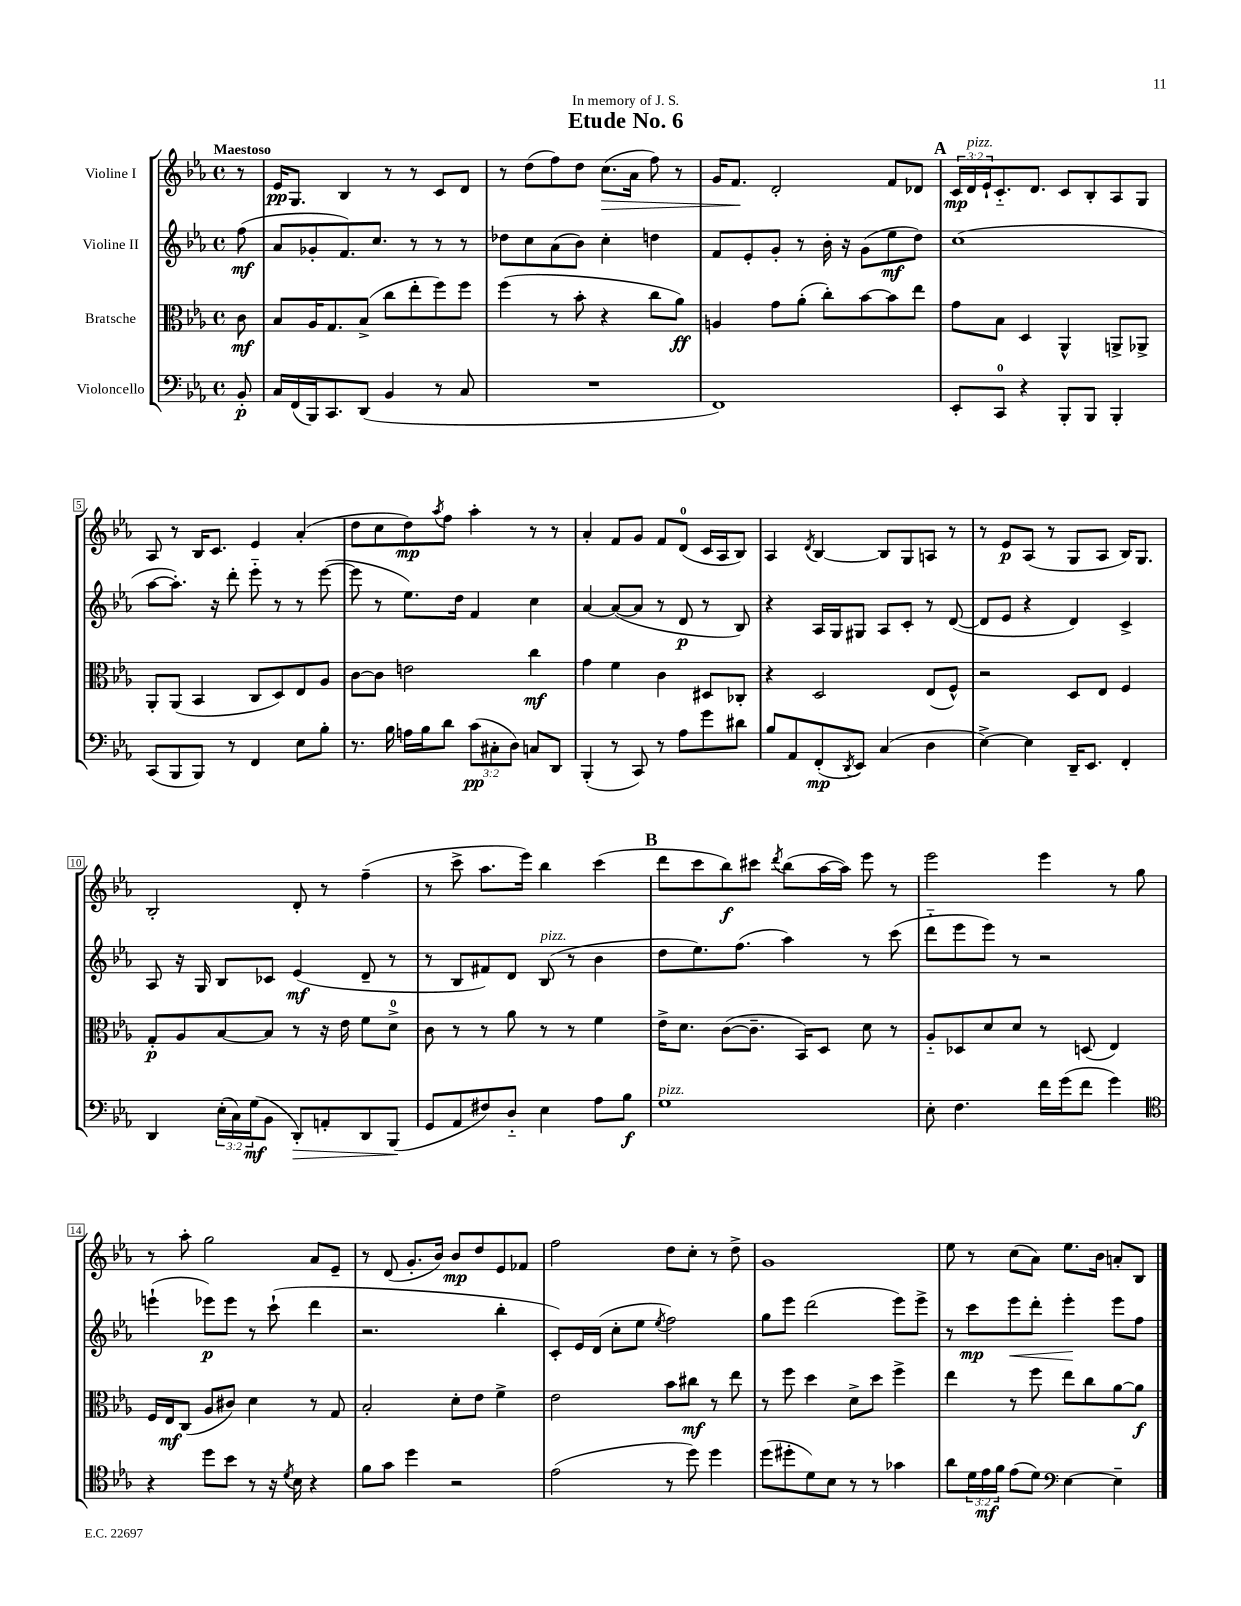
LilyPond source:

\header { title = "Etude No. 6" dedication = "In memory of J. S." }
<<
\new StaffGroup <<
\new Staff = "s0" \with { instrumentName = "Violine I" } {
    \clef treble \key ees \major \defaultTimeSignature \time 4/4 \override Staff.TupletNumber.text = #tuplet-number::calc-fraction-text \partial 8 \tempo "Maestoso"
    r8 |
    ees'16\pp g8. bes4 r8 r8 c'8 d'8 |
    r8 d''8( f''8) d''8 c''8.\>( aes'16 f''8) r8 |
    g'16 f'8.\! d'2-. f'8 des'8 |
    \mark \markup { \bold "A" } \tuplet 3/2 { c'16\mp d'16^\markup { \italic "pizz." } ees'16-! } c'8.-_ d'8. c'8 bes8-. aes8 g8 |
    aes8 r8 bes16 c'8. ees'4 aes'4-.( |
    d''8 c''8 d''8\mp) \acciaccatura { aes''8 } f''8 aes''4-. r8 r8 |
    aes'4-. f'8 g'8 f'8 d'8-0( c'16 aes16 bes8) |
    aes4 \acciaccatura { d'8 } bes4~ bes8 g8 a8 r8 |
    r8 ees'8\p aes8( r8 g8 aes8 bes16) g8. |
    bes2-. d'8-. r8 f''4--( |
    r8 c'''8-> aes''8. ees'''16) bes''4 c'''4( |
    \mark \markup { \bold "B" } d'''8 c'''8 bes''8\f) cis'''8 \acciaccatura { d'''8 } bes''8( aes''16~ aes''16) ees'''8 r8 |
    ees'''2 ees'''4 r8 g''8 |
    r8 aes''8-. g''2 aes'8 ees'8-- |
    r8 d'8( g'8.-. bes'16) bes'8\mp d''8 ees'8 fes'8 |
    f''2 d''8 c''8-. r8 d''8-> |
    g'1 |
    ees''8 r8 c''8( aes'8) ees''8. bes'16 a'8-. bes8 \bar "|." |
}
\new Staff = "s1" \with { instrumentName = "Violine II" } {
    \clef treble \key ees \major \defaultTimeSignature \time 4/4 \partial 8
    f''8\mf( |
    aes'8 ges'8-. f'8.) c''8. r8 r8 r8 |
    des''8 c''8 aes'8( bes'8) c''4-. d''4 |
    f'8 ees'8-. g'8-. r8 bes'16-. r16 g'8( ees''8\mf d''8) |
    \mark \markup { \bold "A" } c''1( |
    aes''8~ aes''8.-.) r16 d'''8-. ees'''8-_ r8 r8 ees'''8~( |
    ees'''8 r8 ees''8.) d''16 f'4 c''4 |
    aes'4~ aes'8~( aes'8 r8 d'8\p r8 bes8) |
    r4 aes16 g16 gis8 aes8 c'8-. r8 d'8~( |
    d'8 ees'8 r4 d'4) c'4-> |
    aes8 r16 g16 bes8 ces'8 ees'4\mf( d'8-- r8 |
    r8 bes8 fis'8) d'8 bes8^\markup { \italic "pizz." }( r8 bes'4 |
    \mark \markup { \bold "B" } d''8 ees''8.) f''8.( aes''4) r8 c'''8( |
    d'''8-_ ees'''8 ees'''8) r8 r2 |
    e'''4-!( ees'''8\p) ees'''8 r8 c'''8-!( d'''4 |
    r2. bes''4-. |
    c'8-.) ees'16 d'16( c''8-. ees''8 \acciaccatura { ees''8 } f''2) |
    g''8 ees'''8 d'''2( ees'''8) ees'''8-> |
    r8 c'''8\mp ees'''8\< d'''8-. ees'''4-.\! ees'''8 f''8 \bar "|." |
}
\new Staff = "s2" \with { instrumentName = "Bratsche" } {
    \clef alto \key ees \major \defaultTimeSignature \time 4/4 \partial 8
    c'8\mf |
    bes8 aes16 g8. bes8->( c''8 ees''8-. f''8) f''8 |
    f''4( r8 bes'8-. r4 c''8 aes'8\ff) |
    a4 g'8 aes'8-.( c''8-.) bes'8~ bes'8 ees''8 |
    \mark \markup { \bold "A" } g'8 bes8 d4 aes,4-^ a,8-> aes,8-> |
    aes,8-. aes,8( bes,4 c8 d8) ees8 aes8 |
    c'8~ c'8 e'2 c''4\mf |
    g'4 f'4 c'4 dis8 ces8-. |
    r4 d2 ees8( f8-^) |
    r2 d8 ees8 f4 |
    g8-.\p aes8 bes8~ bes8 r8 r16 ees'16 f'8 d'8-0-> |
    c'8 r8 r8 aes'8 r8 r8 f'4 |
    \mark \markup { \bold "B" } ees'16-> d'8. c'8~( c'8.-- bes,16) d8 d'8 r8 |
    aes8-_ des8 d'8 d'8 r8 d8( ees4) |
    f16 ees16\mf c8( aes8 cis'8) d'4 r8 g8 |
    bes2-. d'8-. ees'8 f'4-> |
    ees'2 bes'8 cis''8\mf r8 ees''8 |
    r8 f''8 d''4 d'8-> d''8 f''4-> |
    ees''4 r8 f''8 ees''8 c''8 aes'8~ aes'8\f \bar "|." |
}
\new Staff = "s3" \with { instrumentName = "Violoncello" } {
    \clef bass \key ees \major \defaultTimeSignature \time 4/4 \override Staff.TupletNumber.text = #tuplet-number::calc-fraction-text \partial 8
    bes,8-.\p |
    c16 f,16( bes,,16) c,8. d,8( bes,4 r8 c8 |
    R1 |
    f,1) |
    \mark \markup { \bold "A" } ees,8-. c,8-0 r4 bes,,8-. bes,,8 bes,,4-. |
    c,8( bes,,8 bes,,8) r8 f,4 ees8 bes8-. |
    r8. bes16 a16 bes16 d'8 \tuplet 3/2 { c'8\pp( cis8-. d8) } c8 d,8 |
    bes,,4-.( r8 c,8) r8 aes8 g'8 dis'8 |
    bes8 aes,8 f,8-.\mp( \acciaccatura { d,8 } ees,8) c4( d4 |
    ees4~->) ees4 d,16-- ees,8. f,4-. |
    d,4 \tuplet 3/2 { ees16-.( c16) g16\mf( } bes,8 d,8-.\>) a,8-. d,8 bes,,8\!( |
    g,8 aes,8 fis8) d8-_ ees4 aes8 bes8\f |
    \mark \markup { \bold "B" } g1^\markup { \italic "pizz." } |
    ees8-. f4. f'16 g'16( f'8 g'4) |
    \clef tenor r4 d''8 bes'8 r8 r16 \acciaccatura { d'8 } bes16 r4 |
    f'8 g'8 d''4 r2 |
    ees'2( r8 d''8) d''4 |
    d''8( dis''8-. d'8) bes8 r8 r8 ges'4 |
    aes'8 \tuplet 3/2 { d'16 ees'16\mf f'16 } ees'8( d'8) \clef bass ees4~ ees4-- \bar "|." |
}
>>
>>
\layout { \context { \Score \override BarNumber.stencil = #(make-stencil-boxer 0.1 0.3 ly:text-interface::print) } }
